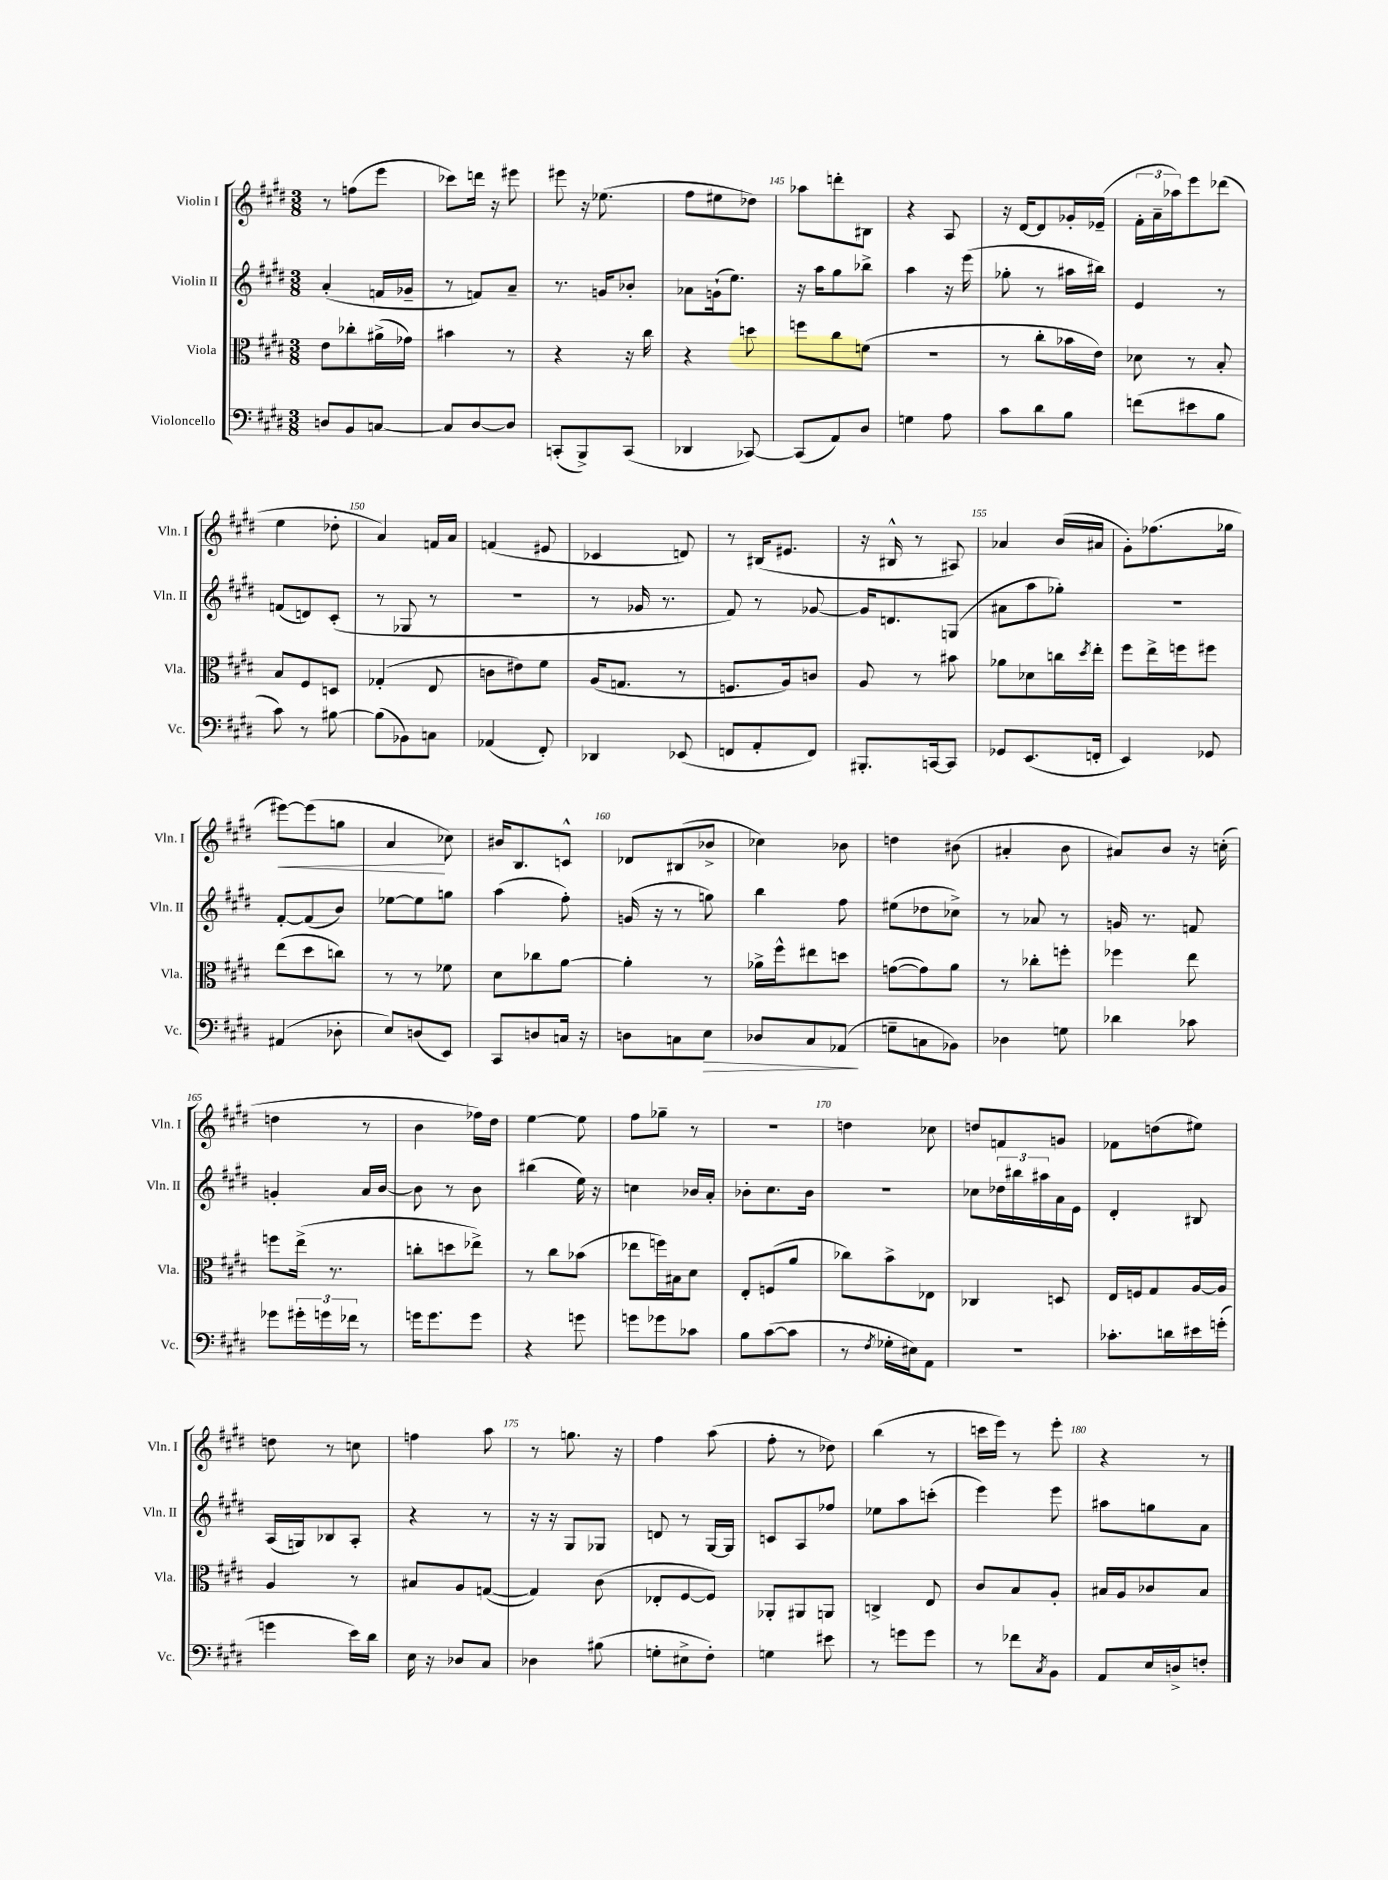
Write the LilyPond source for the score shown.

<<
\new StaffGroup <<
\new Staff = "s0" \with { instrumentName = "Violin I" shortInstrumentName = "Vln. I" } {
    \clef treble \key e \major \numericTimeSignature \time 3/8
    r8 f''8( e'''8 |
    ces'''8) d'''16 r16 eis'''8 |
    eis'''8 r16 ees''8.( |
    fis''8 eis''8 des''8) |
    aes''8 d'''8-. bis8 |
    r4 a8 |
    r16 dis'16~ dis'8 ges'16-. ees'16--( |
    \tuplet 3/2 { fis'16-. a'16-- aes''16) } e'''8 des'''8( |
    e''4 des''8-. |
    a'4) f'16 a'16 |
    f'4( eis'8 |
    ces'4 d'8) |
    r8 bis16( eis'8. |
    r16 bis16-^ r8 ais8) |
    aes'4 b'16( ais'16 |
    gis'8-.) fes''8.( ges''16 |
    eis'''8~\<) eis'''8( g''8 |
    a'4\! ces''8) |
    bis'16 b8. c'8-^ |
    des'8 bis8( bes'8-> |
    ces''4) bes'8 |
    d''4 bis'8( |
    ais'4-. b'8 |
    ais'8) b'8 r16 c''16-.( |
    d''4 r8 |
    b'4 fes''16) dis''16 |
    e''4~ e''8 |
    fis''8 ges''8-- r8 |
    R4. |
    d''4 ces''8 |
    d''8 f'8 g'8 |
    fes'8 d''8( eis''8) |
    d''8 r8 c''8 |
    f''4 a''8 |
    r8 g''8. r16 |
    fis''4 a''8( |
    fis''8-. r8 des''8) |
    b''4( r8 |
    c'''16 e'''16) r8 e'''8-. |
    r4 r8 \bar "|." |
}
\new Staff = "s1" \with { instrumentName = "Violin II" shortInstrumentName = "Vln. II" } {
    \clef treble \key e \major \numericTimeSignature \time 3/8
    a'4-.( f'16 ges'16-- |
    r8 f'8) a'8-- |
    r8. g'16 bes'8-. |
    aes'8 g'16-!( e''8.) |
    r16 a''16 gis''8 bes''8-> |
    a''4 r16 e'''16( |
    ges''8-. r8 ais''16 bis''16) |
    e'4 r8 |
    f'8( d'8) cis'8-.( |
    r8 ges8 r8 |
    R4. |
    r8 ges'16 r8. |
    fis'8) r8 ges'8~ |
    ges'16 d'8. g8( |
    ais'8 a''8 ges''8-.) |
    R4. |
    fis'8~-. fis'8( b'8) |
    ees''8~ ees''8 g''8 |
    a''4( fis''8-.) |
    g'16( r16 r8 g''8) |
    b''4 fis''8 |
    eis''8( des''8 ces''8->) |
    r8 aes'8 r8 |
    g'16 r8. f'8 |
    g'4-. a'16 b'16~ |
    b'8 r8 b'8 |
    bis''4( e''16) r16 |
    c''4 bes'16 a'16-. |
    bes'8-. cis''8. bes'16 |
    r4. |
    ces''8 \tuplet 3/2 { des''16 bis''16 ais''16 } a'16 e'16 |
    dis'4-. bis8 |
    a16( g16) bes8 a8-. |
    r4 r8 |
    r16 r16 gis8 ges8 |
    d'8 r8 gis16~ gis16 |
    c'8 a8 fes''8 |
    ees''8 a''8 c'''8-.( |
    e'''4) e'''8 |
    ais''8 g''8 a'8 \bar "|." |
}
\new Staff = "s2" \with { instrumentName = "Viola" shortInstrumentName = "Vla." } {
    \clef alto \key e \major \numericTimeSignature \time 3/8
    e'8 ces''8-. ais'16->( ges'16) |
    bis'4 r8 |
    r4 r16 cis''16 |
    r4 d''8 |
    f''8 cis''8 f'8( |
    R4. |
    r8 cis''8-. bes'16 e'16) |
    des'8 r8 b8-. |
    b8 fis8 d8 |
    ges4-.( e8 |
    c'8 eis'8) fis'8 |
    a16( g8. r8 |
    f8. a16) c'8 |
    a8 r8 bis'8 |
    aes'8 des'8 c''16 \acciaccatura { dis''8 } e''16-. |
    fis''8 e''16-> f''16 fis''8 |
    e''8( dis''8 c''8) |
    r8 r8 fes'8 |
    dis'8 ces''8 a'8~ |
    a'4-. r8 |
    aes'16-> fis''16-^ eis''8 d''8 |
    g'8~( g'8) a'8 |
    r8 ces''8-. f''8-. |
    fes''4 e''8 |
    f''8 e''16->( r8. |
    c''8-. d''8 ees''8->) |
    r8 cis''8 bes'8( |
    ees''8 f''16) bis16 dis'8 |
    e8-. f8( a'8 |
    ces''8) b'8-> ees8 |
    ces4 d8 |
    e16 f16 gis8 a16~ a16 |
    a4 r8 |
    bis8 a8 g8~( |
    g4) cis'8( |
    ees8-. fis8~ fis8) |
    aes,8-. ais,8 a,8 |
    c4-> e8 |
    cis'8 b8 a8-. |
    bis16 a16 ces'8 bis8 \bar "|." |
}
\new Staff = "s3" \with { instrumentName = "Violoncello" shortInstrumentName = "Vc." } {
    \clef bass \key e \major \numericTimeSignature \time 3/8
    d8 b,8 c8~ |
    c8 dis8~ dis8 |
    c,8-.( b,,8->) c,8( |
    des,4 ces,8~) |
    ces,8( a,8) dis8 |
    g4 a8 |
    cis'8 dis'8 b8 |
    f'8( eis'8 b8 |
    cis'8) r8 bis8~ |
    bis8( bes,8) c8 |
    aes,4( fis,8-.) |
    des,4 ees,8( |
    f,8 a,8-. f,8) |
    bis,,8.-. c,16~ c,8 |
    ges,8 e,8.( f,16-. |
    e,4) ges,8 |
    ais,4( des8-. |
    e8) d8( e,8) |
    cis,8 d8 c16 r16 |
    d8 c8 e8\> |
    des8 cis8 aes,8\!( |
    g8-- c8 bes,8) |
    des4 g8 |
    des'4 ces'8 |
    ges'8 \tuplet 3/2 { gis'16-. g'16 fes'16 } r8 |
    g'16 g'8. g'8 |
    r4 g'8 |
    g'8 ges'8 ces'8 |
    b8 cis'8~( cis'8 |
    r8 \acciaccatura { fis8 } ges16-. eis16) a,8 |
    R4. |
    ces'8.-. d'16 eis'16 g'16-.( |
    g'4 e'16) dis'16 |
    e16 r16 des8 cis8 |
    des4 bis8( |
    g8-. eis8-> fis8-.) |
    g4 eis'8 |
    r8 g'8 g'8 |
    r8 fes'8 \acciaccatura { cis8 } b,8 |
    a,8 e16 d16-> f8-. \bar "|." |
}
>>
>>
\layout { \context { \Score currentBarNumber = #141 \override BarNumber.break-visibility = ##(#f #t #t) barNumberVisibility = #(every-nth-bar-number-visible 5) } }
